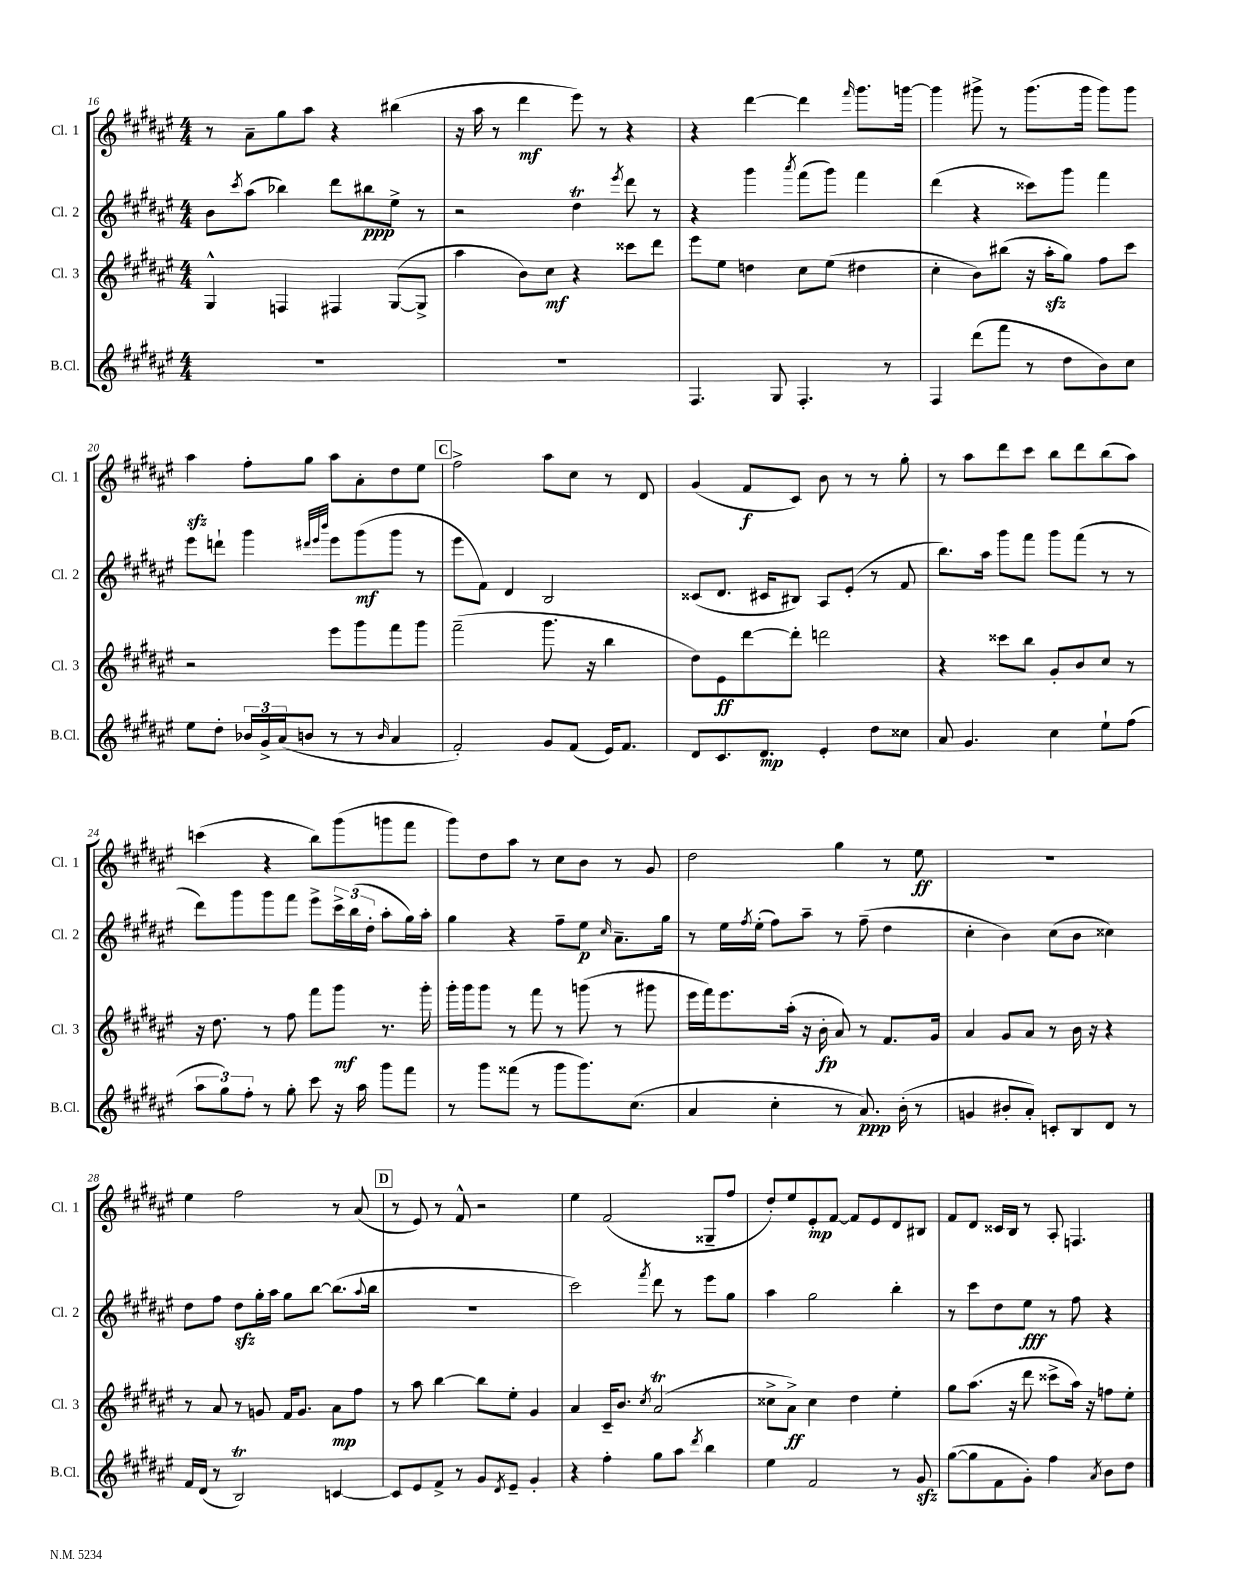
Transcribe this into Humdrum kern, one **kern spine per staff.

**kern	**kern	**kern	**kern
*staff4	*staff3	*staff2	*staff1
*clefG2	*clefG2	*clefG2	*clefG2
*k[f#c#g#d#a#e#]	*k[f#c#g#d#a#e#]	*k[f#c#g#d#a#e#]	*k[f#c#g#d#a#e#]
*M4/4	*M4/4	*M4/4	*M4/4
1r	4G#^^	8b	8r
.	.	8qccc#	.
.	.	(8aa#	8a#~
.	4F	4bb-)	8gg#
.	.	.	8aa#
.	4F#	8ddd#	4r
.	.	8bb#	.
.	([8G#	8ee#^	(4bb#
.	8G#^]	8r	.
=	=	=	=
1r	4aa#	2r	16r
.	.	.	16aa#
.	.	.	8r
.	8b)	.	4ddd#
.	8cc#	.	.
.	4r	4dd#	8eee#)
.	.	.	8r
.	.	8qeee#	.
.	8ccc##	8ddd#	4r
.	8ddd#	8r	.
=	=	=	=
4.F#	8eee#	4r	4r
.	8ee#	.	.
.	4dd	4ggg#	[4ddd#
8G#	.	.	.
.	.	8qaaa#	.
4.F#'	8cc#	(8fff#	4ddd#]
.	(8ee#	8ggg#)	.
.	.	.	16qqfff#
.	4dd#	4fff#	8.ggg#
8r	.	.	.
.	.	.	[16ggg
=	=	=	=
4F#	4cc#'	(4ddd#	4ggg]
(8ddd#	8b)	4r	8ggg#^
8fff#	(8bb#	.	8r
8r	16r	8ccc##)	(8.ggg#
.	16aa#'	.	.
8dd#	8gg#)	8ggg#	.
.	.	.	16ggg#
8b)	8ff#	4fff#	8ggg#)
8cc#	8ccc#	.	8ggg#
=	=	=	=
8ee#	2r	8eee#	4aa#
8dd#'	.	8ddd`	.
24b-	.	4ggg#	8ff#'
24g#^	.	.	.
(24a#	.	.	.
8b	.	.	8gg#
.	.	32qqddd#	.
.	.	32qqeee#	.
.	.	32qqbbb	.
8r	8eee#	8eee#	8aa#
8r	8ggg#	(8ggg#	8a#'
16qqb	.	.	.
4a#	8fff#	8ggg#	8dd#
.	8ggg#	8r	8ee#
=	=	=	=
2f#')	(2fff#~	8eee#	2ff#^
.	.	8f#)	.
.	.	4d#	.
8g#	8.ggg#	2B	8aa#
(8f#	.	.	8cc#
.	16r	.	.
16e#)	4bb	.	8r
8.f#	.	.	.
.	.	.	8d#
=	=	=	=
8d#	8dd#)	(8c##	(4g#
8.c#	8e#	8.d#	.
.	[8ddd#	.	8f#
8.d#	.	16c#	.
.	8ddd#']	8B#)	8c#)
4e#'	2ddd	8A#	8b
.	.	(8e#'	8r
8dd#	.	8r	8r
8cc##	.	8f#	8gg#'
=	=	=	=
8a#	4r	8.bb)	8r
4.g#	.	.	8aa#
.	.	16aa#	.
.	8ccc##	8ggg#	8ddd#
.	8bb	8fff#	8ccc#
4cc#	8g#'	8ggg#	8bb
.	8b	(8fff#	8ddd#
8ee#`	8cc#	8r	(8bb
(8ff#	8r	8r	8aa#)
=	=	=	=
12aa#	16r	8ddd#)	(4ccc
.	8.dd#	.	.
12gg#)	.	.	.
.	.	8ggg#	.
12ff#'	.	.	.
8r	8r	8ggg#	4r
8gg#'	8ff#	8fff#	.
8ccc#	8fff#	8eee#^	8bb)
16r	8ggg#	24ccc#^	(8ggg#
.	.	(24bb	.
16aa#	.	.	.
.	.	24dd#'	.
8ggg#	8.r	8aa#'	8ggg
8fff#	.	16gg#)	8fff#
.	16ggg#'	16aa#'	.
=	=	=	=
8r	16ggg#'	4gg#	8ggg#)
.	16ggg#	.	.
8ggg#	8ggg#	.	8dd#
(8fff##	8r	4r	8aa#
8r	8fff#	.	8r
8ggg#	8r	8ff#~	8cc#
8.ggg#)	(8ggg	8ee#	8b
.	.	16qqcc#	.
.	8r	8.a#~	8r
(8.cc#	.	.	.
.	8ggg#	.	8g#
.	.	16gg#	.
=	=	=	=
4a#	16eee#	8r	2dd#
.	16fff#)	.	.
.	8.eee#	16ee#	.
.	.	8qff#	.
.	.	(16ee#'	.
4cc#'	.	8ff#)	.
.	(16aa#'	.	.
.	16r	8aa#~	.
.	16b'	.	.
8r	8a#)	8r	4gg#
8.a#)	8r	(8ff#~	.
.	8.f#	4dd#	8r
(16b'	.	.	.
8r	.	.	8ee#
.	16g#	.	.
=	=	=	=
4g	4a#	4cc#'	1r
8b#'	8g#	4b)	.
8a#')	8a#	.	.
8c'	8r	(8cc#	.
8B	16b	8b	.
.	16r	.	.
8d#	4r	4cc##)	.
8r	.	.	.
=	=	=	=
16f#	8r	8dd#	4ee#
(16d#	.	.	.
8r	8a#	8ff#	.
2B)	8r	8dd#	2ff#
.	8g	16gg#'	.
.	.	16aa#	.
.	16f#	8gg#	.
.	8.g	.	.
.	.	[8bb	.
[4c	8a#	(8.bb]	8r
.	8ff#	.	(8a#
.	.	8qqaa#	.
.	.	16bb	.
=	=	=	=
8c]	8r	1r	8r
8e#	8aa#	.	8e#)
8f#^	[4bb	.	8r
8r	.	.	8f#^^
8g#	8bb]	.	2r
8qd#	.	.	.
8e#~	8ee#'	.	.
4g#'	4g#	.	.
=	=	=	=
4r	4a#	2ccc#)	4ee#
4ff#'	16c#~	.	(2f#
.	8.b	.	.
.	8qcc#	8qfff#	.
8gg#	(2a#	8ddd#	.
8aa#	.	8r	.
8qddd#	.	.	.
4bb	.	8eee#	8G##~
.	.	8gg#	8ff#
=	=	=	=
4ee#	8cc##^	4aa#	8dd#')
.	8a#^)	.	8ee#
2f#	4cc##	2gg#	8e#'
.	.	.	[8f#
.	4dd#	.	8f#]
.	.	.	8e#
8r	4ee#'	4bb'	8d#
8g#	.	.	8B#
=	=	=	=
([8gg#	8gg#	8r	8f#
8gg#]	(8.aa#	8ccc#	8d#
8f#	.	8dd#	16c##
.	16r	.	16B
8g#')	8ddd#	8ee#	8r
4ff#	8ccc##^	8r	8A#'
.	16aa#)	8ff#	4.F
.	16r	.	.
8qa#	.	.	.
8b	8ff	4r	.
8dd#	8ee#'	.	.
==	==	==	==
*-	*-	*-	*-
